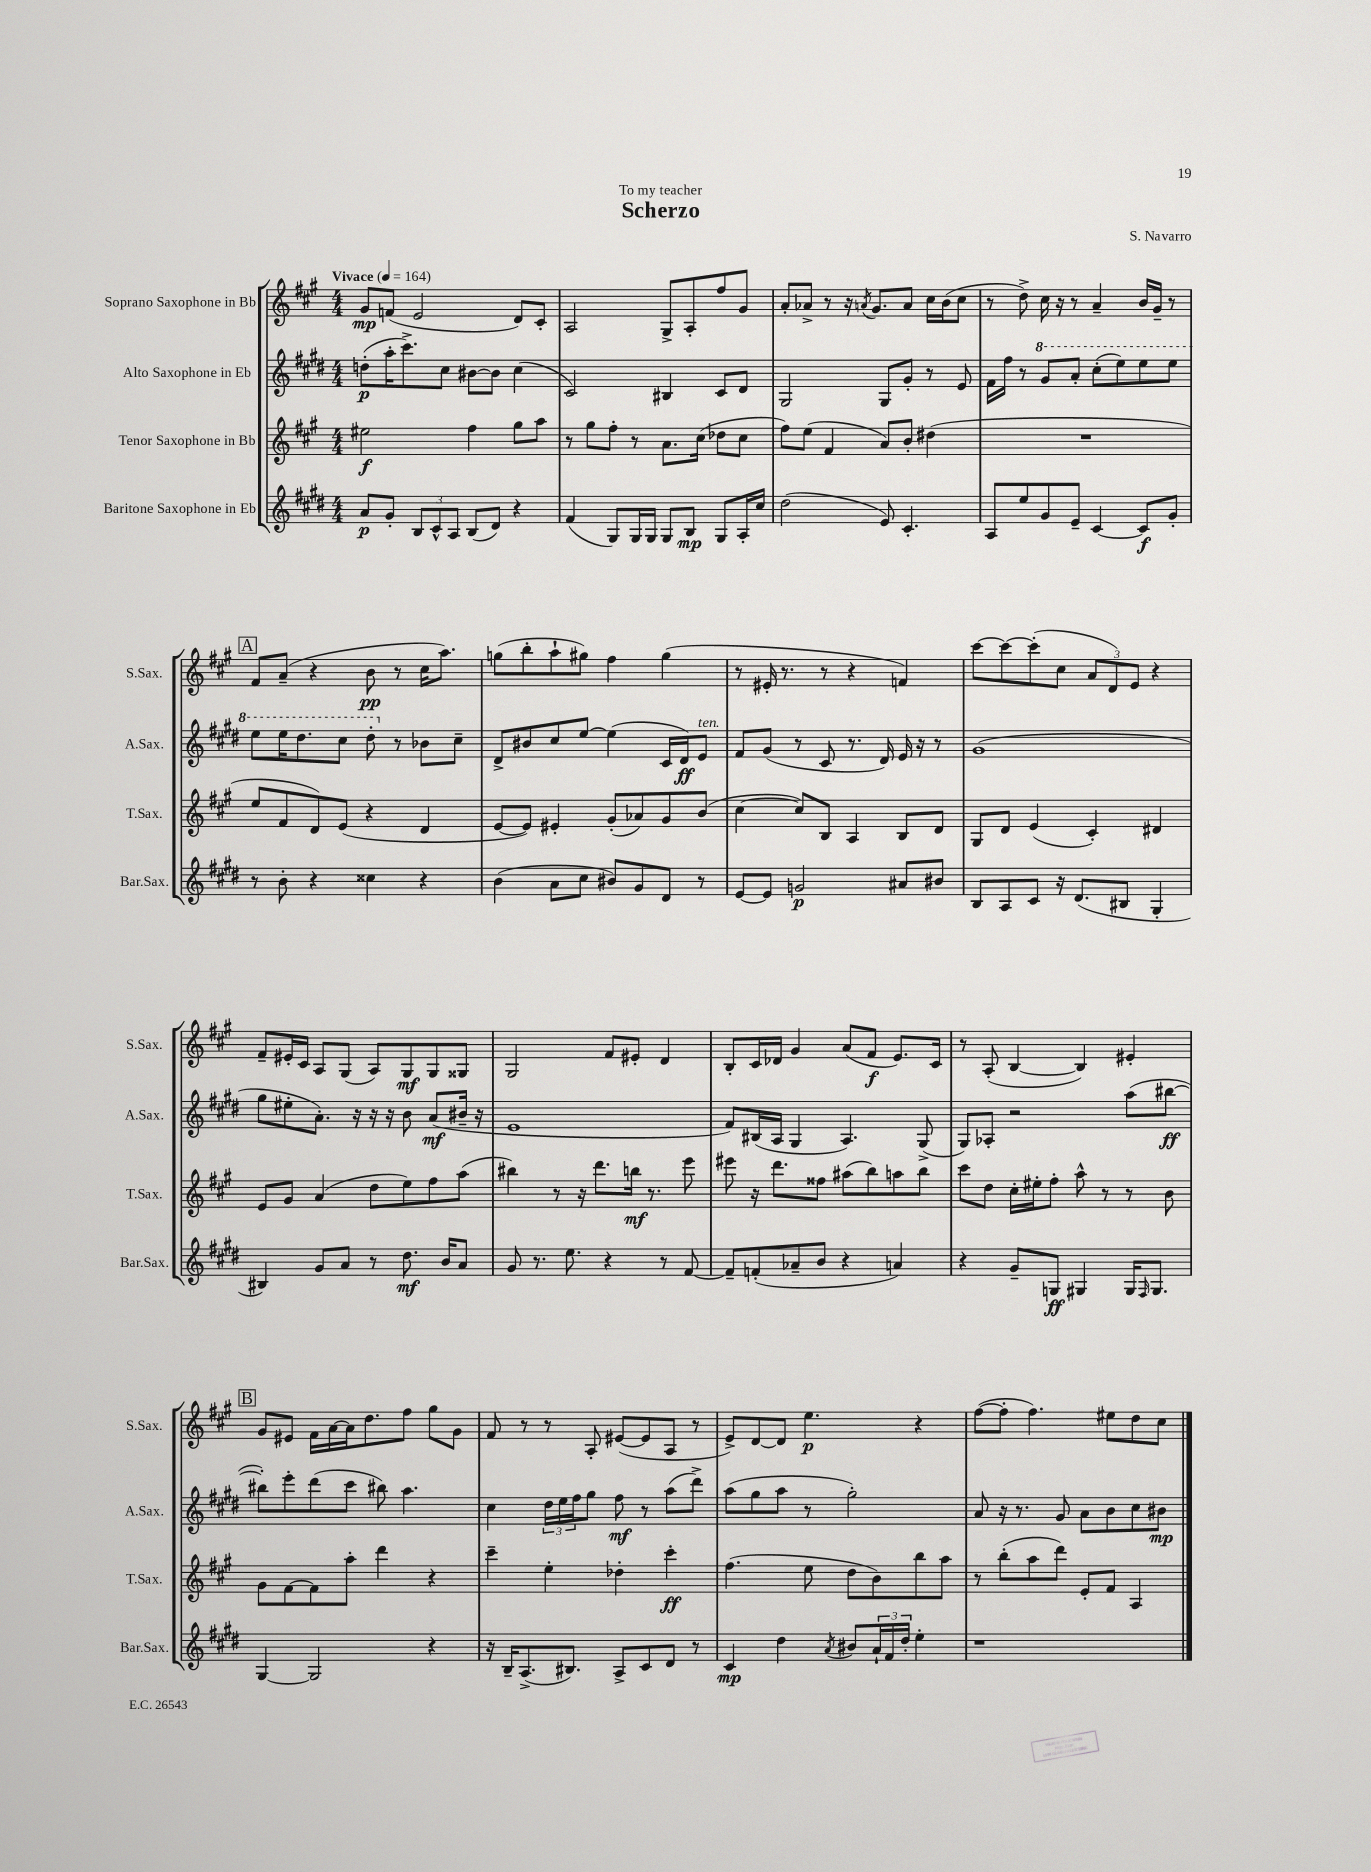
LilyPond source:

\header { title = "Scherzo" composer = "S. Navarro" dedication = "To my teacher" }
<<
\new StaffGroup <<
\new Staff = "s0" \with { instrumentName = "Soprano Saxophone in Bb" shortInstrumentName = "S.Sax." } {
    \clef treble \key a \major \numericTimeSignature \time 4/4 \tempo "Vivace" 4 = 164
    gis'8\mp f'8( e'2 d'8) cis'8-. |
    a2 gis8-> a8-. fis''8 gis'8 |
    a'8-. aes'8-> r8 r16 \acciaccatura { a'8 } gis'8. a'8 cis''16 b'16( cis''8 |
    r8 d''8->) cis''16 r16 r8 a'4-- b'16 gis'16-- r8 |
    \mark \markup { \box "A" } fis'8 a'8--( r4 b'8\pp r8 cis''16 a''8.) |
    g''8( b''8-. a''8-! gis''8) fis''4 gis''4( |
    r8 eis'16-. r8. r8 r4 f'4) |
    cis'''8~ cis'''8~ cis'''8-.( cis''8 \tuplet 3/2 { a'8 d'8) e'8 } r4 |
    fis'8-- eis'16-. cis'16 a8 gis8( a8) gis8\mf gis8 gisis8 |
    gis2 fis'8 eis'8-. d'4 |
    b8-. cis'16 des'16 gis'4 a'8( fis'8\f e'8.) cis'16 |
    r8 a8-.( b4~ b4) eis'4-. |
    \mark \markup { \box "B" } gis'8 eis'8 fis'16 a'16~ a'16 d''8. fis''8 gis''8 gis'8 |
    fis'8 r8 r8 a8-. eis'8~( eis'8 a8 r8 |
    e'8->) d'8~ d'8 e''4.\p r4 |
    fis''8~( fis''8-. fis''4.) eis''8 d''8 cis''8 \bar "|." |
}
\new Staff = "s1" \with { instrumentName = "Alto Saxophone in Eb" shortInstrumentName = "A.Sax." } {
    \clef treble \key e \major \numericTimeSignature \time 4/4
    d''8-.\p( a''16-. cis'''8.->) cis''8 bis'8~ bis'8 cis''4( |
    cis'2) bis4 cis'8 dis'8 |
    gis2 gis8 gis'8-. r8 e'8 |
    fis'16 fis''16 r8 \ottava #1 gis''8 a''8-. cis'''8-.( e'''8) e'''8 e'''8 |
    \mark \markup { \box "A" } e'''8 e'''16 dis'''8. cis'''8 dis'''8-. \ottava #0 r8 bes'8 cis''8-- |
    dis'8-> bis'8 cis''8 e''8~ e''4( cis'16 dis'16\ff) e'8^\markup { \italic "ten." } |
    fis'8 gis'8( r8 cis'8 r8. dis'16) e'16 r16 r8 |
    gis'1( |
    gis''8 eis''8-. a'8.-.) r16 r16 r16 b'8 a'8\mf( bis'16-- r16 |
    e'1 |
    fis'8) bis16( a16 gis4 a4.) gis8->( |
    gis8) aes8-. r2 a''8( bis''8~\ff |
    \mark \markup { \box "B" } bis''8-.) e'''8-. dis'''8( cis'''8 bis''8) a''4. |
    cis''4 \tuplet 3/2 { dis''16 e''16 fis''16 } gis''8 fis''8\mf r8 a''8( dis'''8->) |
    a''8( gis''8 a''8 r8 gis''2-.) |
    a'8 r16 r8. gis'8 a'8 b'8 cis''8 bis'8\mp \bar "|." |
}
\new Staff = "s2" \with { instrumentName = "Tenor Saxophone in Bb" shortInstrumentName = "T.Sax." } {
    \clef treble \key a \major \numericTimeSignature \time 4/4
    eis''2\f fis''4 gis''8 a''8 |
    r8 gis''8 fis''8-. r8 a'8. cis''16( des''8 cis''8 |
    fis''8) e''8( fis'4 a'8) b'8-. dis''4( |
    R1 |
    \mark \markup { \box "A" } e''8 fis'8 d'8) e'8( r4 d'4 |
    e'8~ e'8) eis'4-. gis'8-.( aes'8) gis'8 b'8( |
    cis''4~ cis''8) b8 a4 b8 d'8 |
    gis8 d'8 e'4( cis'4-.) dis'4 |
    e'8 gis'8 a'4( d''8 e''8) fis''8 a''8( |
    bis''4) r8 r16 d'''8. b''16\mf r8. e'''8 |
    eis'''8 r16 d'''8. fisis''8 ais''8( b''8) a''8 b''8 |
    cis'''8 d''8 cis''16-. eis''16-. fis''8-. a''8-^ r8 r8 b'8 |
    \mark \markup { \box "B" } gis'8 fis'8~ fis'8 a''8-. d'''4 r4 |
    cis'''4-- e''4-. des''4-. cis'''4-.\ff |
    fis''4.( e''8 d''8 b'8) b''8 a''8 |
    r8 b''8-.( a''8 d'''8) e'8-. fis'8 a4 \bar "|." |
}
\new Staff = "s3" \with { instrumentName = "Baritone Saxophone in Eb" shortInstrumentName = "Bar.Sax." } {
    \clef treble \key e \major \numericTimeSignature \time 4/4
    a'8\p gis'8-. \tuplet 3/2 { b8 cis'8-^ a8 } b8( dis'8) r4 |
    fis'4( gis8) gis16 gis16 gis8 b8\mp gis8 a16-. cis''16 |
    dis''2( e'8) cis'4.-. |
    a8 e''8 gis'8 e'8-- cis'4~ cis'8\f gis'8-. |
    \mark \markup { \box "A" } r8 b'8-. r4 cisis''4 r4 |
    b'4( a'8 cis''8 bis'8) gis'8 dis'8 r8 |
    e'8~ e'8 g'2\p ais'8 bis'8 |
    b8 a8 cis'8 r16 dis'8.( bis8 gis4-. |
    bis4) gis'8 a'8 r8 dis''8.\mf b'16 a'8 |
    gis'8 r8. e''8. r4 r8 fis'8~ |
    fis'8-- f'8-.( aes'8-- b'8 r4 a'4) |
    r4 gis'8-- g8\ff gis4 gis16 \grace { fis16 } gis8. |
    \mark \markup { \box "B" } gis4~ gis2 r4 |
    r16 b16-- a8.->( bis8.) a8-> cis'8 dis'8 r8 |
    cis'4\mp dis''4 \acciaccatura { a'8 } bis'8 \tuplet 3/2 { a'16-! fis'16 dis''16-. } e''4-. |
    r1 \bar "|." |
}
>>
>>
\layout { \context { \Score \remove "Bar_number_engraver" } }
